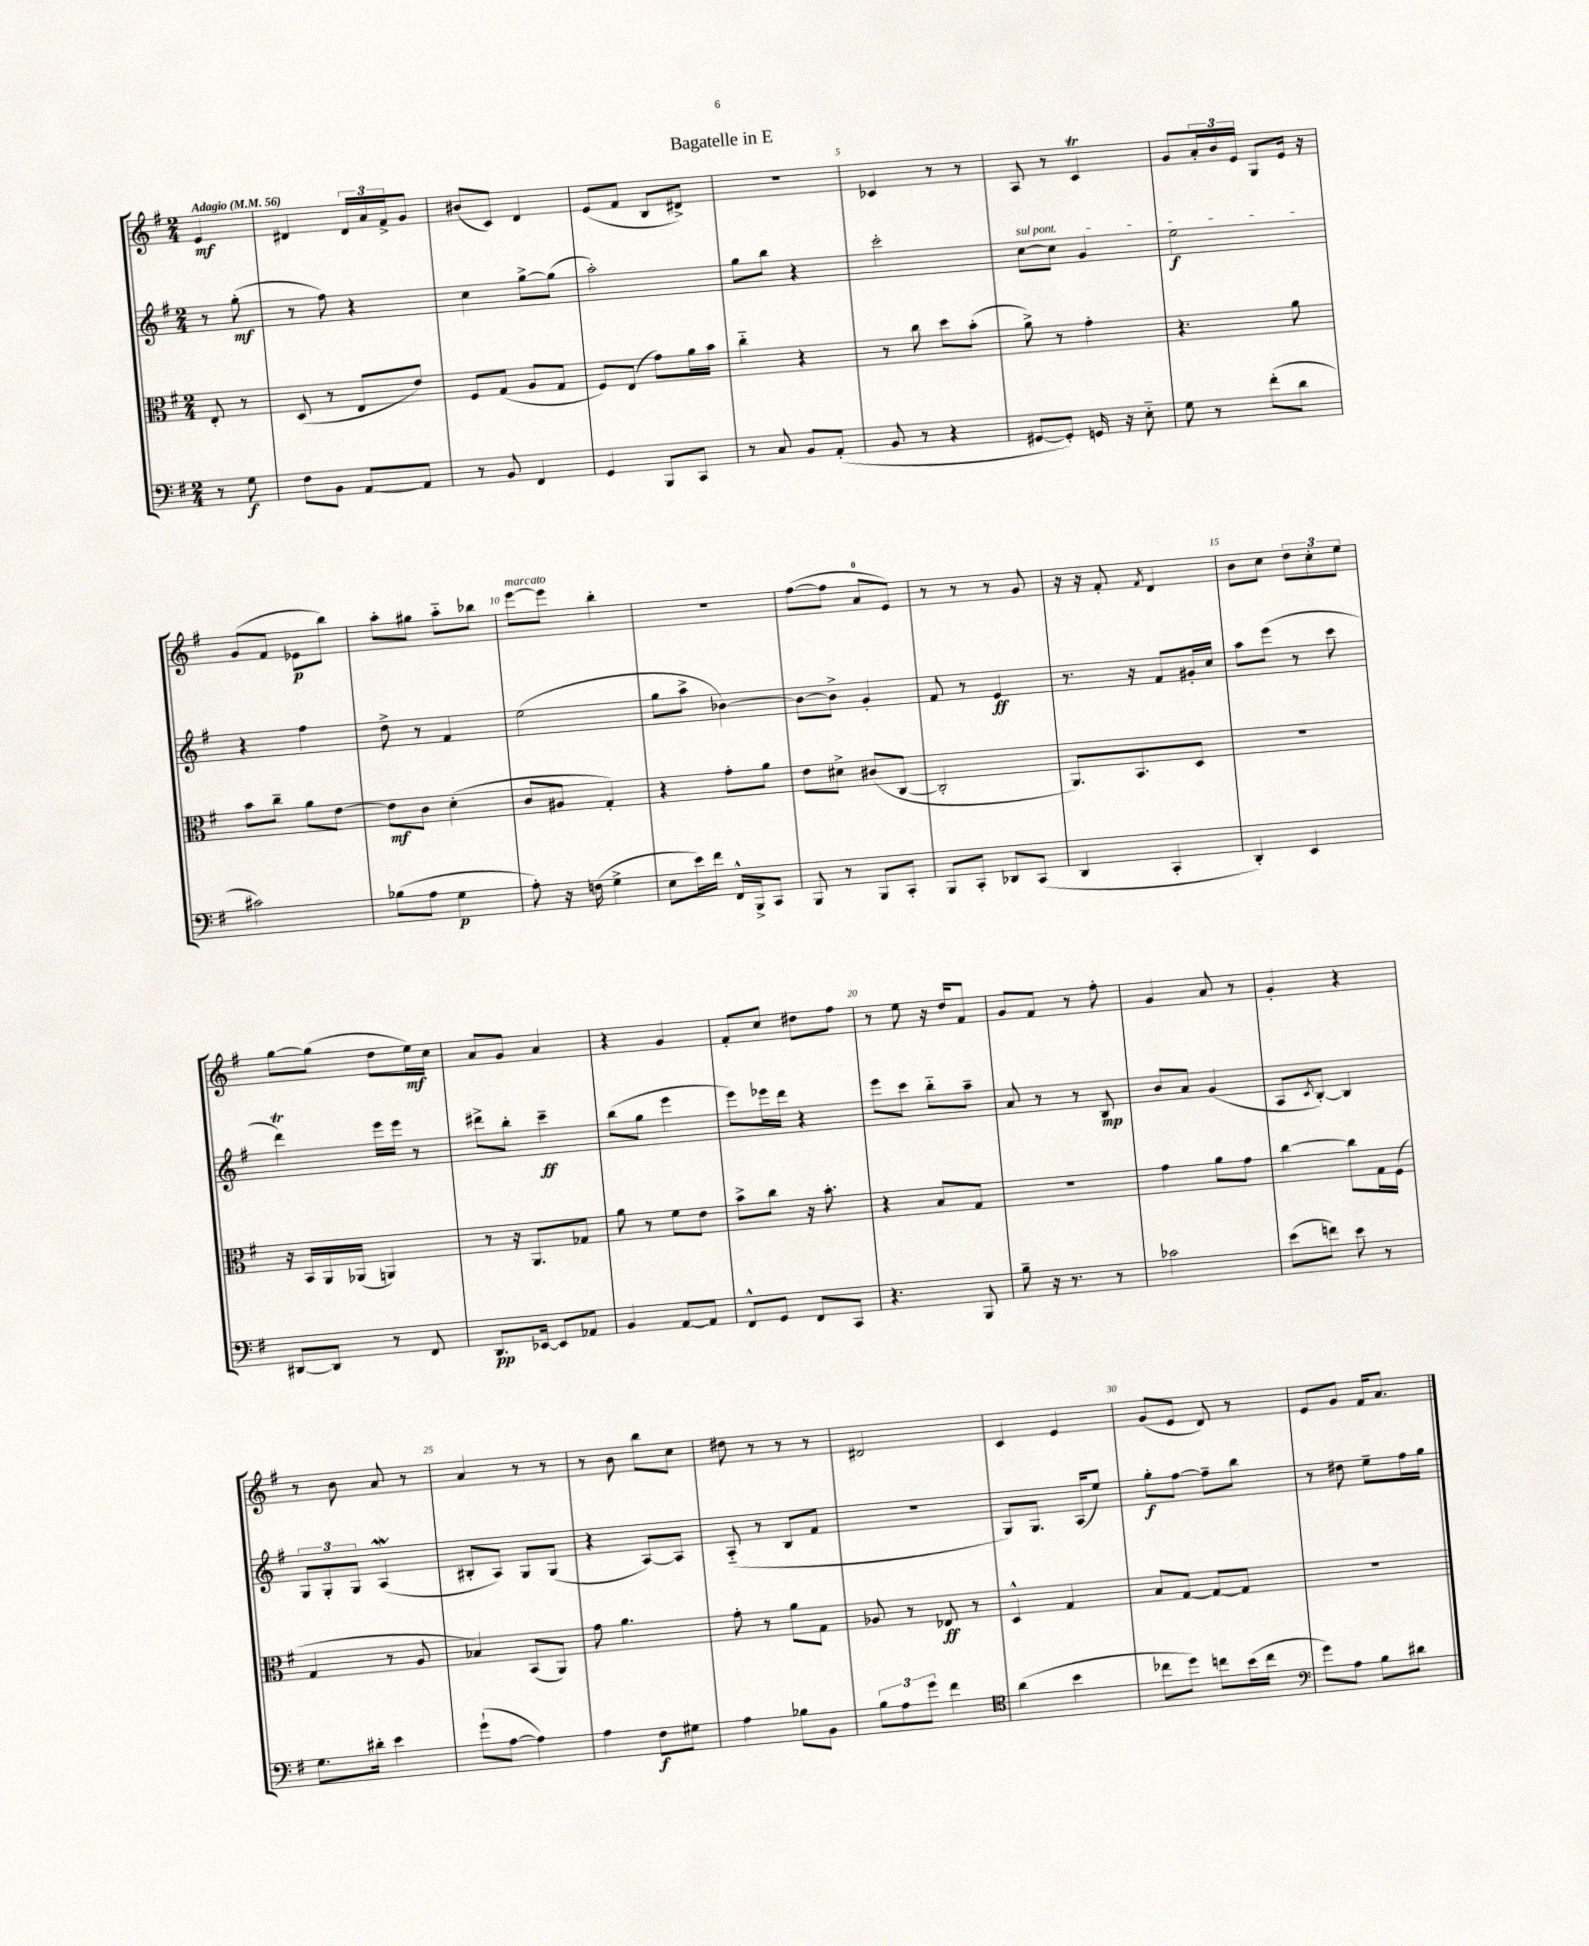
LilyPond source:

\header { title = "Bagatelle in E" }
<<
\new StaffGroup <<
\new Staff = "s0" {
    \clef treble \key g \major \numericTimeSignature \time 2/4 \partial 4 \tempo "Adagio" 4 = 56
    e'4\mf |
    dis'4 \tuplet 3/2 { dis'16 a'16 fis'16-> } g'8 |
    bis'8( c'8) d'4 |
    e'8( fis'8 b8 dis'8->) |
    R2 |
    ces'4 r8 r8 |
    a8 r8 c'4\trill |
    g'8 \tuplet 3/2 { a'16-. b'16 e'16 } g8 e'16 r16 |
    g'8( fis'8 ees'8\p b''8) |
    a''8-. gis''8 a''8-_ bes''8 |
    e'''8~^\markup { \italic "marcato" } e'''8 b''4-. |
    R2 |
    fis''8~( fis''8 a'8-0 e'8) |
    r8 r8 r8 g'8 |
    r16 r16 fis'8-. \acciaccatura { fis'8 } d'4 |
    b'8 c''8 \tuplet 3/2 { d''8 c''8-. e''8 } |
    g''8~ g''8( d''8 e''16\mf) c''16 |
    a'8 g'8 a'4 |
    r4 g'4 |
    fis'8-. c''8 dis''8 fis''8 |
    r8 e''8 r16 d''16 fis'8 |
    g'8 fis'8 r8 fis''8-. |
    g'4 a'8 r8 |
    g'4-. r4 |
    r8 b'8 a'8 r8 |
    a'4 r8 r8 |
    r8 b'8 b''8 c''8 |
    dis''8 r8 r8 r8 |
    dis'2 |
    c'4 e'4 |
    g'8( e'8 d'8) r8 |
    e'8 g'8 fis'16 a'8. \bar "|." |
}
\new Staff = "s1" {
    \clef treble \key g \major \numericTimeSignature \time 2/4 \partial 4
    r8 g''8-.\mf( |
    r8 fis''8) r4 |
    c''4 g''8~-> g''8( |
    a''2-.) |
    g''8 b''8 r4 |
    c'''2-. |
    \once \override TextSpanner.bound-details.left.text = \markup { \italic "sul pont." } c''8~\startTextSpan c''8 g'4 |
    e''2\f\stopTextSpan |
    r4 fis''4 |
    d''8-> r8 fis'4 |
    e''2( |
    g''8 a''8-> bes'4~) |
    bes'8~ bes'8-> g'4-. |
    fis'8 r8 e'4\ff |
    r8. r16 fis'8 gis'16-. c''16 |
    a''8 e'''8( r8 c'''8 |
    d'''4\trill) e'''16 e'''16 r8 |
    dis'''8-> b''8-. c'''4--\ff |
    b''8( g''8 e'''4 |
    e'''8) ees'''16 d'''16 r4 |
    e'''8 c'''8 b''8-_ a''8-- |
    a'8 r8 r8 b8\mp |
    b'8 a'8 g'4( |
    a8 \acciaccatura { c'8 } b8~-.) b4 |
    \tuplet 3/2 { g8 g8-. g8 } a4\mordent( |
    bis8-. a8) g8 g8( |
    r4 a8~) a8 |
    a8-_( r8 b8 fis'8 |
    R2 |
    g8) g8. a16( e''8) |
    g''8-.\f fis''8~ fis''8-- b''8 |
    r8 dis''8 e''8-- fis''16 g''16 \bar "|." |
}
\new Staff = "s2" {
    \clef alto \key g \major \numericTimeSignature \time 2/4 \partial 4
    e8-. r8 |
    d8( r8 e8 e'8) |
    fis8 g8( a8 g8 |
    fis8) e8( g'8) a'16 b'16 |
    c''4-_ r4 |
    r8 c''8 d''8 b'8-.( |
    a'8->) r8 g'4-. |
    r4. a'8 |
    b'8 c''8-- a'8 e'8~ |
    e'8\mf c'8 d'4-.( |
    c'8 ais8 g4-.) |
    r4 g'8-. a'8 |
    e'8 dis'8-> cis'8( c8~ |
    c2-. |
    a,8.) b,8. d8 |
    R2 |
    r16 b,16 a,16 aes,16( a,4) |
    r8 r16 a,8. ges8 |
    a'8 r8 fis'8 e'8 |
    b'8-> c''8 r16 b'8.-. |
    r4 b8 g8 |
    R2 |
    g'4 a'8 g'8 |
    c''4~ c''8 g16 fis16( |
    g4 r8 a8 |
    bes4) b,8( a,8) |
    g'8 a'4. |
    g'8-. r8 a'8 g8 |
    aes8 r8 ees8\ff r8 |
    d4-^ g4 |
    b8 g8~ g8~ g8 |
    r2 \bar "|." |
}
\new Staff = "s3" {
    \clef bass \key g \major \numericTimeSignature \time 2/4 \partial 4
    r8 g8\f |
    fis8 b,8 a,8~ a,8 |
    r8 b,8 fis,4 |
    g,4 b,,8 c,8 |
    r8 c8 b,8 a,8-.( |
    b,8 r8 r4 |
    gis,8~ gis,8-.) g,16 r16 e8-_ |
    g8 r8 fis'8-.( d'8 |
    cis'2) |
    bes8( a8 g4\p |
    a8-.) r16 f16( g4-> |
    e8 e'16) fis'16 fis,16-^ b,,16-> c,8 |
    b,,8 r8 b,,8 c,8-. |
    b,,8 c,8-. des,8 c,8( |
    d,4 c,4-. |
    d,4-.) e,4 |
    dis,8~ dis,8 r8 fis,8 |
    d,8.\pp ees,16~ ees,8 aes,8 |
    b,4 a,8~ a,8 |
    fis,8-^ g,8 fis,8 c,8 |
    r4. b,,8 |
    b8-- r16 r8. r8 |
    ces'2 |
    e'8( f'8) e'8 r8 |
    g8. dis'16-. e'4 |
    g'8-!( a8~ a4) |
    a4 fis8\f gis8 |
    a4 bes8 b,8 |
    \tuplet 3/2 { b8 a8 g'8 } fis'4 |
    \clef tenor a'4( b'4 |
    ces''8 d''8) c''8 b'16( c''16 |
    \clef bass g'8) a8 b8 dis'8 \bar "|." |
}
>>
>>
\layout { \context { \Score \override BarNumber.break-visibility = ##(#f #t #t) barNumberVisibility = #(every-nth-bar-number-visible 5) } }
